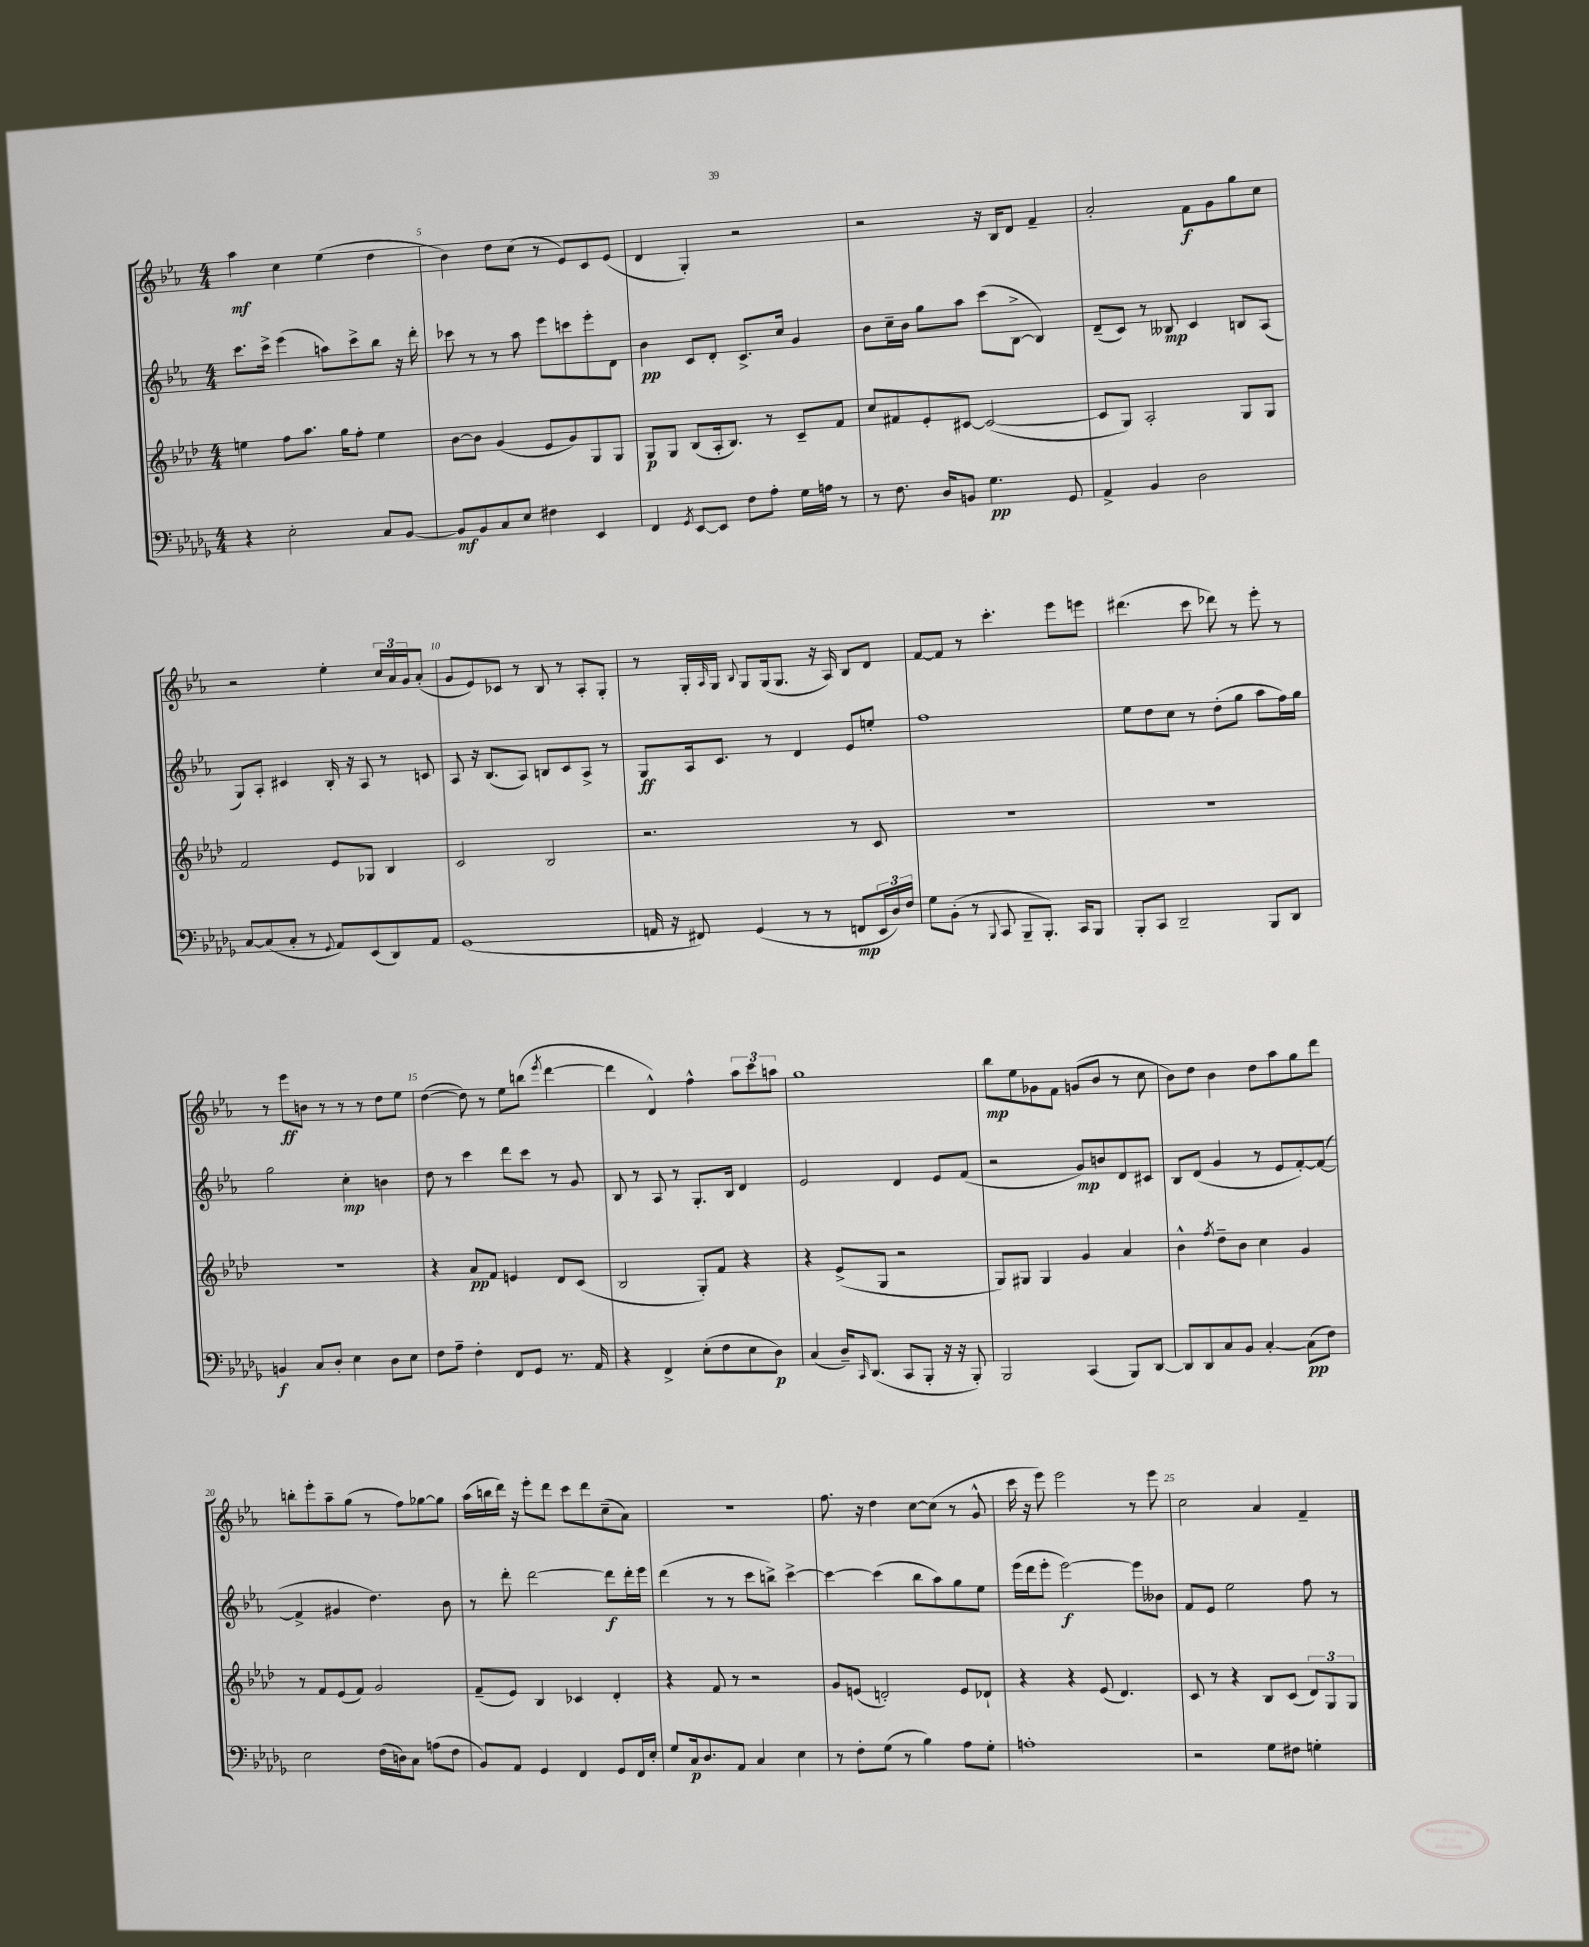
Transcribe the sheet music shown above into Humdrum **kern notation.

**kern	**kern	**kern	**kern
*staff4	*staff3	*staff2	*staff1
*clefF4	*clefG2	*clefG2	*clefG2
*k[b-e-a-d-g-]	*k[b-e-a-d-]	*k[b-e-a-]	*k[b-e-a-]
*M4/4	*M4/4	*M4/4	*M4/4
4r	4ee\	8.ccc\L	4aa-\
.	.	16ccc^\Jk	.
2E-'\	8ff\L	(4eee-\	4cc\
.	8.aa-\J	.	.
.	.	8aa\L)	(4ee-\
.	16gg\LK	.	.
.	8ff'\J	8ccc^\	.
8C/L	4ee\	8bb-\J	4dd\
[8BB-/J	.	16r	.
.	.	16ddd'\	.
=	=	=	=
8BB-/]L	[8b-\L	8ccc-\	4b-\)
8BB-/	8b-\]J	8r	.
8C/	(4g/	8r	8dd\L
8E-/J	.	8aa-\	(8cc\J
4F#\	8e-/L	8eee-\L	8r
.	8g/)	8ccc\	8e-/L)
4EE-/	8G/	8eee-'\	8c/
.	8G/J	8d\J	(8e-/J
=	=	=	=
4FF/	8G/L	4b-\	4d/
.	8G/J	.	.
8qGG-/	.	.	.
[8EE-/L	(8B-/L	8c/L	4G'/)
8EE-/]J	16A-'/k	8d'/J	.
.	8.B-/J)	.	.
8F\L	.	8.c^/L	2r
8A-'\J	8r	.	.
.	.	16cc/Jk	.
16G-\LL	8c~/L	4g/	.
16A\JJ	.	.	.
8r	8f/J	.	.
=	=	=	=
8r	8cc/L	8b-\L	2r
8.F\	8f#/	16cc~\L	.
.	.	16b-\JJ	.
.	8e-'/	8gg\L	.
16D-/LK	.	.	.
8BB/J	[8c#/J	8aa-\J	.
4.G-\	(2c#/_	(8ccc\L	16r
.	.	.	16B-/LK
.	.	[8B-^\J	8d/J
.	.	4B-/])	4f~/
8GG-/	.	.	.
=	=	=	=
4AA-^/	8c#/]L	(8d~/L	2a-'/
.	8G/J)	8c/J)	.
4BB-/	2A-'/	8r	.
.	.	8B--/	.
2D-\	.	4c/	8f\L
.	.	.	8g\
.	8G/L	8B/L	8gg\
.	8G/J	(8A-/J	8cc\J
=	=	=	=
[8C/L	2f/	8G/L)	2r
(8C/]	.	8A-'/J	.
8C'/J	.	4c#/	.
8r	.	.	.
8qqGG-/	.	.	.
8AA-/L)	8e-/L	16B-'/	4ee-'\
.	.	16r	.
(8EE-/	8G-/J	8A-/	.
8DD-/)	4B-/	8r	24cc/LL
.	.	.	24a-/
.	.	.	24g/J
8AA-/J	.	8c/	(8a-'/J
=	=	=	=
(1GG-	2c/	8A-/	8g/L
.	.	16r	8e-/)
.	.	(8.B-/L	.
.	.	.	8c-/J
.	.	8A-/J)	8r
.	2B-/	8B/L	8B-/
.	.	8c/	8r
.	.	8A-^/J	8A-'/L
.	.	8r	8G'/J
=	=	=	=
16AA/	2.r	8G/L	8r
16r	.	.	.
8FF#/)	.	16A-/k	16G'/LL
.	.	.	16qqA-/
.	.	8.c/J	16G/JJ
.	.	.	8qqB-/
(4GG-/	.	.	8G/L
.	.	8r	(16G/k
.	.	.	8.G/J
8r	.	4d/	.
8r	.	.	16r
.	.	.	16A-/)
8FF/L	8r	8e-/L	8B-/L
24EE-/L	8c/	8ee'/J	8d/J
24D-/)	.	.	.
24F/JJ	.	.	.
=	=	=	=
8G-\L	1r	1ff	[8f/L
(8BB-'\J	.	.	8f/]J
8r	.	.	8r
8qqBBB-/	.	.	.
8CC/	.	.	4.ccc'\
8BBB-~/L	.	.	.
8.BBB-'/J)	.	.	.
.	.	.	8eee-\L
16CC/LK	.	.	.
8BBB-/J	.	.	8eee\J
=	=	=	=
8BBB-'/L	1r	8ee-\L	(4.ddd#\
8CC/J	.	8dd\	.
2DD-~/	.	8cc\J	.
.	.	8r	8ccc\
.	.	(8dd'\L	8ddd-\)
.	.	8gg\J	8r
8BBB-/L	.	8aa-\L	8eee-'\
8DD-/J	.	16ff\L)	8r
.	.	16gg\JJ	.
=	=	=	=
4BB/	1r	2gg\	8r
.	.	.	8eee-\L
8C/L	.	.	8b\J
8D-'/J	.	.	8r
4E-\	.	4cc'\	8r
.	.	.	8r
8D-\L	.	4b\	8dd\L
8E-\J	.	.	8ee-\J
=	=	=	=
8F\L	4r	8dd\	([4dd\
8A-~\J	.	8r	.
4F'\	8a-/L	4ccc\	8dd\])
.	8f/J	.	8r
8FF/L	4e/	8ddd\L	8ee-\L
8GG-/J	.	8ccc\J	(8bb\J
.	.	.	8qeee-/
8.r	8d-/L	8r	[4ddd\
.	(8c/J	8g/	.
16AA-/	.	.	.
=	=	=	=
4r	2B-/	8B-/	4ddd\]
.	.	8r	.
4FF^/	.	8A-/	4d^^/)
.	.	8r	.
(8E-'\L	8G'/L)	8.G'/L	4ff^^\
8F\	8f/J	.	.
.	.	16B-/Jk	.
8E-\	4r	4d/	12aa-\L
.	.	.	12ccc\
8D-\J)	.	.	.
.	.	.	12aa\J
=	=	=	=
(4C/	4r	2e-/	1gg
16D-~/LK)	(8e-^/L	.	.
16qqCC/	.	.	.
(8.DD-/J	.	.	.
.	8G/J	.	.
8CC/L	2r	4d/	.
8BBB-'/J	.	.	.
16r	.	8e-/L	.
16r	.	.	.
8BBB-'/)	.	(8f/J	.
=	=	=	=
2BBB-/	8G/L)	2r	8bb-\L
.	8G#/J	.	8ee-\
.	4G#/	.	8g-\
.	.	.	8f\J
(4CC/	4g/	8g/L)	(8g/L
.	.	8b/	8b-/J
8BBB-/L)	4a-/	8d/	8r
[8DD-/J	.	8c#/J	8cc\
=	=	=	=
8DD-/]L	4b-^^\	8B-/L	8b-\L)
8DD-/	.	(8d/J	8dd\J
.	8qff/	.	.
8C/	8dd-~\L	4g/	4b-\
8BB-/J	8b-\J	.	.
[4C'/	4cc\	8r	8dd\L
.	.	8e-/L	8aa-\
(8C\]L	4g/	[8f'/)	8gg\
8F\J)	.	(8f/_J	8ddd\J
=	=	=	=
2E-\	8r	4f^/]	8bb'\L
.	8f/L	.	8eee-'\
.	(8e-/	4g#/	8aa-~\
.	8f/J)	.	(8gg\J
(16F\LL	2g/	4.dd\)	8r
16D\J)	.	.	.
8C\J	.	.	8ff\L)
(8A\L	.	.	[8gg-\
8F\J	.	8b-\	8gg-\]J
=	=	=	=
8BB-/L)	(8f~/L	8r	(16aa-\LL
.	.	.	16bb\
8AA-/J	8e-/J)	8ddd'\	16ddd\JJ)
.	.	.	16r
4GG-/	4B-/	[2ddd\	8eee-'\L
.	.	.	8ddd\J
4FF/	4c-/	.	8ccc\L
.	.	.	8ddd\
8GG-/L	4d-'/	8ddd\]L	(8cc~\
16FF/L	.	16ddd'\L	8a-\J)
16E-'/JJ	.	16eee-\JJ	.
=	=	=	=
8G-/L	4r	(4ddd\	1r
16C/k	.	.	.
8.D-/	.	.	.
.	8f/	8r	.
8AA-/J	8r	8r	.
4C/	2r	8ccc\L	.
.	.	8bb^\J)	.
4E-\	.	[4ccc^\	.
=	=	=	=
8r	8g/L	4ccc\_	8.ff\
8F'\L	(8e/J	.	.
.	.	.	16r
(8G-\J	2d'/)	(4ccc\]	4dd\
8r	.	.	.
4B-\)	.	8bb-\L	[8cc\L
.	.	8aa-\)	(8cc\]J
8A-\L	8e/L	8gg\	8r
8G-'\J	8d-`/J	8ee-\J	8g^^/
=	=	=	=
1A'	4r	(16eee-\LL	16ccc\
.	.	16ddd\J	16r
.	.	8eee-'\J	8eee-\)
.	4r	[2eee-\)	2eee-\
.	(8e-/	.	.
.	4.d-/)	.	.
.	.	8eee-\]L	8r
.	.	8b--\J	8eee-\
=	=	=	=
2r	8c/	8f/L	2cc\
.	8r	8e-/J	.
.	4r	2ee-\	.
8G-\L	8B-/L	.	4a-/
8F#\J	(8c/J	.	.
4G'\	12d-/L)	8ff\	4f~/
.	12G/	.	.
.	.	8r	.
.	12G/J	.	.
==	==	==	==
*-	*-	*-	*-
